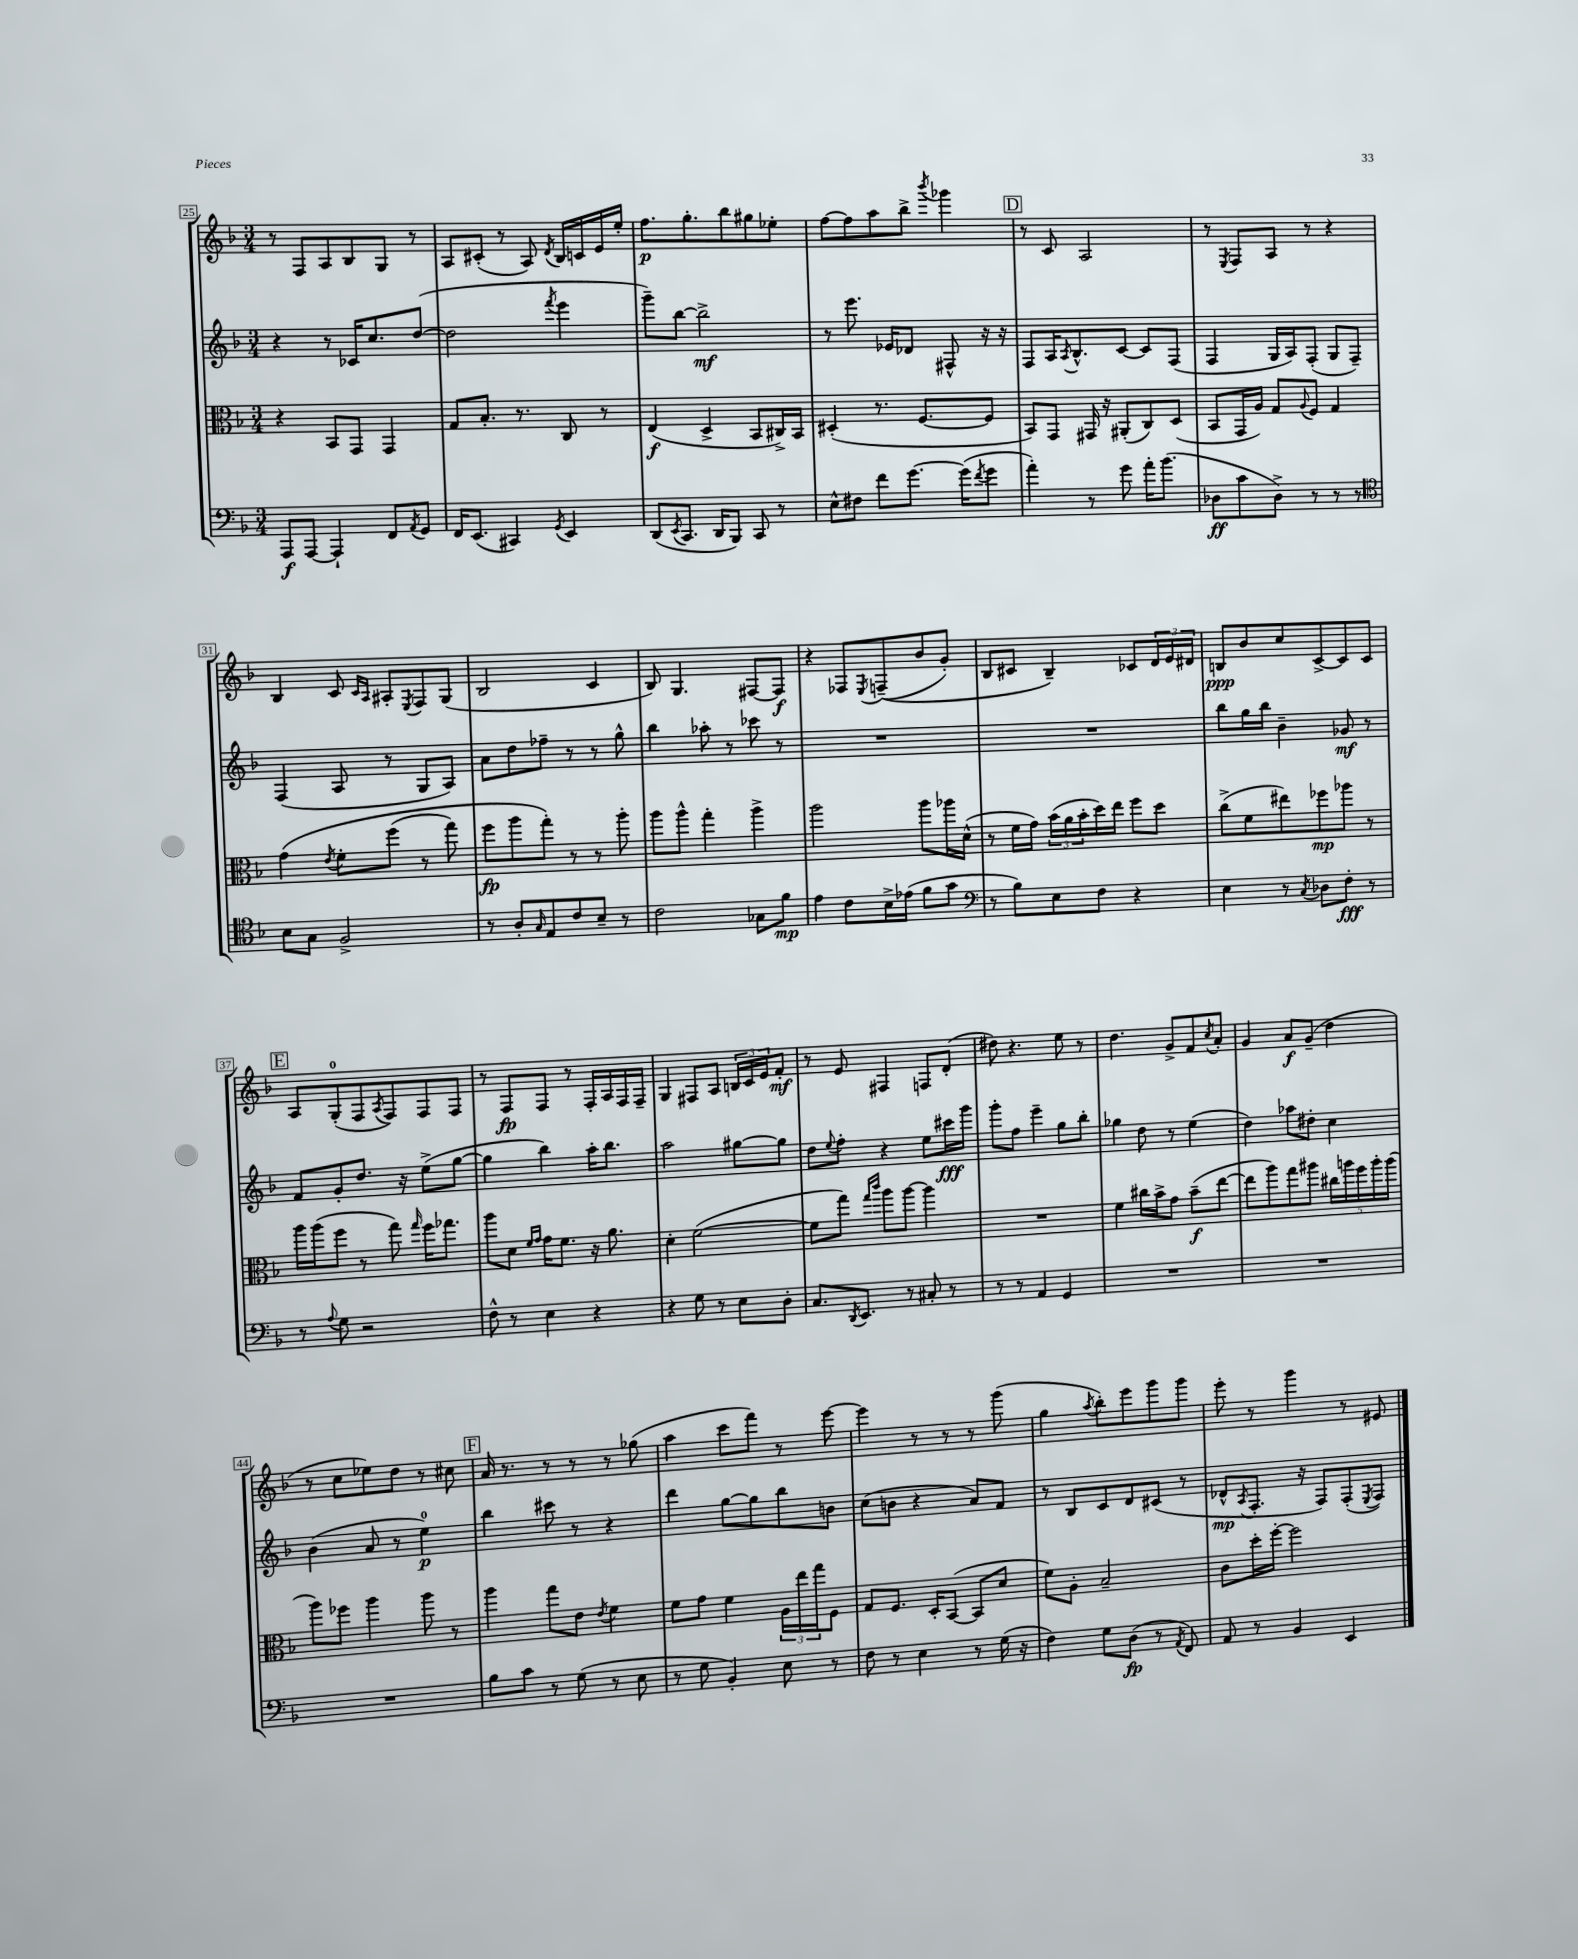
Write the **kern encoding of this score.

**kern	**kern	**kern	**kern
*staff4	*staff3	*staff2	*staff1
*clefF4	*clefC3	*clefG2	*clefG2
*k[b-]	*k[b-]	*k[b-]	*k[b-]
*M3/4	*M3/4	*M3/4	*M3/4
8AAA	4r	4r	8r
[8AAA	.	.	8F
4AAA`]	8BB-	8r	8A
.	8GG	16c-	8B-
.	.	8.cc	.
8FF	4GG	.	8G
8qAA	.	.	.
8GG	.	([8dd	8r
=	=	=	=
16FF	8G	2dd]	8A
(8.EE	.	.	.
.	8.B-'	.	(8c#'
4CC#)	.	.	8r
.	8.r	.	.
.	.	.	8A)
8qGG	.	8qfff	8qd
4EE	8C	4eee	16B-
.	.	.	16c
.	8r	.	16e
.	.	.	16ee'
=	=	=	=
(8DD	(4E	8ggg~)	8.ff
8qEE	.	.	.
8.CC	.	[8bb-	.
.	.	.	8.gg'
.	4D^	2bb-^]	.
16DD	.	.	.
8BBB-)	.	.	8bb-
8CC	8BB-	.	8gg#
8r	16C#^)	.	8ee-'
.	16BB-	.	.
=	=	=	=
8E^^	(4D#'	8r	[8ff
8F#	.	8.eee	8ff]
8f	8.r	.	8aa
.	.	16e-	.
[8.g	.	8d-	8bb-^
.	[8.F	.	.
.	.	.	8qbbb-
.	.	8F#^^	4ggg-
(16g]	.	.	.
8qf	.	.	.
8g	8F]	16r	.
.	.	16r	.
=	=	=	=
4a')	8BB-)	8F	8r
.	8GG	16A	8c
.	.	8qA	.
.	.	8.B-^^	.
8r	16GG#	.	2A
.	16r	.	.
8g	(8AA#'	[8c	.
16a'	8C)	8c]	.
(8.b-	.	.	.
.	(8D	(8F	.
=	=	=	=
8D-	8BB-	4F	8r
.	.	.	8qE
8c	16GG	.	8F
.	16A)	.	.
8D-^)	8G	16G	8A
.	.	16A)	.
.	8qqA	.	.
8r	8F	(8F'	8r
8r	4G	8G	4r
8r	.	8F~)	.
=	=	=	=
*clefC4	*	*	*
8B-	&(4g	(4F	4B-
8G	.	.	.
.	8qe	.	.
2F^	8f'	8A	8c
.	.	.	16qqc
.	.	.	16qqA
.	(8ff	8r	8A#'
.	.	.	8qE
.	8r	8G	8F
.	8gg)	8A)	(8G
=	=	=	=
8r	8ff	8a	2B-
8A'	8aa	8dd	.
16qqG	.	.	.
8E	8gg'&)	8ff-~	.
8c	8r	8r	.
8B-~	8r	8r	4c
8r	8aa'	8gg^^	.
=	=	=	=
2c	8aa	4bb-	8B-)
.	8aa^^	.	4.G
.	4gg'	8aa-'	.
.	.	8r	.
8G-	4aa^	8ccc-	[8F#
8f	.	8r	8F#]
=	=	=	=
4e	2aa	2.r	4r
8c	.	.	8F-
.	.	.	8qE
16B-^	.	.	&((8F~
(16e-	.	.	.
8f	8aa	.	8b-
8g	16aa-	.	8g')
.	(16d^^	.	.
=	=	=	=
*clefF4	*	*	*
8r	8r	2.r	8B-
8B-)	16f	.	8c#
.	16g)	.	.
8E	(24b-	.	4B-~&)
.	24a	.	.
.	24b-'	.	.
8F	16dd)	.	.
.	16ee	.	.
4r	8ff	.	8c-
.	8dd	.	24d
.	.	.	24e
.	.	.	24d#
=	=	=	=
4E	(8cc^	8bb-	8B
.	8f	16gg	8b-
.	.	16bb-	.
8r	8ee#)	4b-~	8cc
8qC	.	.	.
8D-	8ff-	.	[8c^
8F'	8aa-	8g-	8c]
8r	8r	8r	8c
=	=	=	=
8r	16aa	8f	8A
.	(16aa	.	.
8qqA	.	.	.
8G	8ff	8g'	(8G'
2r	8r	8.dd	8F
.	.	.	8qA
.	8gg)	.	8F)
.	.	16r	.
.	16qqgg	.	.
.	16ff	(8ee^	8F
.	8.gg-	.	.
.	.	[8gg	8F
=	=	=	=
8F^^	8aa	4gg]	8r
8r	8d	.	8F
.	16qqf	.	.
.	16qqg	.	.
4E	16g	4bb-)	8F
.	8.f	.	.
.	.	.	8r
4r	16r	16aa'	16F'
.	8.a	8.bb-	16A
.	.	.	16F
.	.	.	16F~
=	=	=	=
4r	4d'	2aa	4G
8G	([2f	.	8F#
8r	.	.	8A
8E	.	[8gg#	24B
.	.	.	24c
.	.	.	24e
8D'	.	8gg#]	8f'
=	=	=	=
8.C	8f]	8dd	8r
.	.	8qqee	.
.	8gg)	8ff'	8e
8qDD	.	.	.
8.EE	.	.	.
.	16qqgg	.	.
.	16qqccc	.	.
.	8aa	4r	4F#
8r	[8aa	.	.
8C#'	4aa]	8ee	8F
8r	.	16ccc#	(8d'
.	.	16ggg	.
=	=	=	=
8r	2.r	8ggg'	8dd#)
8r	.	8ff	4.r
4AA	.	4eee~	.
4GG	.	8gg	8ee
.	.	8bb-'	8r
=	=	=	=
2.r	4f	4gg-	4.dd
.	16cc#	8dd	.
.	16b-^	.	.
.	8g	8r	8g^
.	(8b-~	(4ee	8f
.	.	.	8qcc
.	[8ee	.	8a'
=	=	=	=
2.r	8ee]	4dd)	4g
.	8aa)	.	.
.	8gg	8aa-	8a
.	8aa#	8dd#'	(8g~
.	20cc#	4cc	4dd
.	20aa	.	.
.	20ff	.	.
.	20aa'	.	.
.	(20aa	.	.
=	=	=	=
2.r	8aa)	(4b-	8r
.	8ff-	.	8cc
.	4aa	8a	8ee-)
.	.	8r	8dd
.	8aa	4ee)	8r
.	8r	.	8cc#
=	=	=	=
8B-	4aa	4bb-	16a
.	.	.	8.r
8c	.	.	.
8r	8gg	8ccc#	8r
(8G	8e	8r	8r
.	8qe	.	.
8r	4f	4r	8r
8E	.	.	(8gg-
=	=	=	=
8r	8f	4ddd	4aa
8G	8g	.	.
4BB-')	4f	[8gg	8ccc
.	.	8gg]	8fff)
8E	24A	8bb-	8r
.	24ee	.	.
.	24gg	.	.
8r	8F	8b	[8eee
=	=	=	=
8F	8G	(8cc	4eee]
8r	8.F	8b	.
4E	.	4r	8r
.	16D'	.	.
.	([8BB-	.	8r
8r	8BB-]	8a)	8r
(16G	8d	8f	(8ggg
16r	.	.	.
=	=	=	=
4F)	8f)	8r	4gg
.	8A'	8B-	.
.	.	.	8qaa
8G	2B-~	8c	8bb-')
(8D	.	8d	8eee
8r	.	(8c#	8ggg
8qAA	.	.	.
8FF)	.	8r	8ggg
=	=	=	=
8AA	8c	8d-^^	8eee'
.	.	8qA	.
8r	16dd'	8.F'	8r
.	[16ff'	.	.
4BB-	2ff]	.	4ggg
.	.	16r	.
.	.	8F)	.
4EE	.	(8F'	8r
.	.	8qE	.
.	.	8F)	8e#
==	==	==	==
*-	*-	*-	*-
